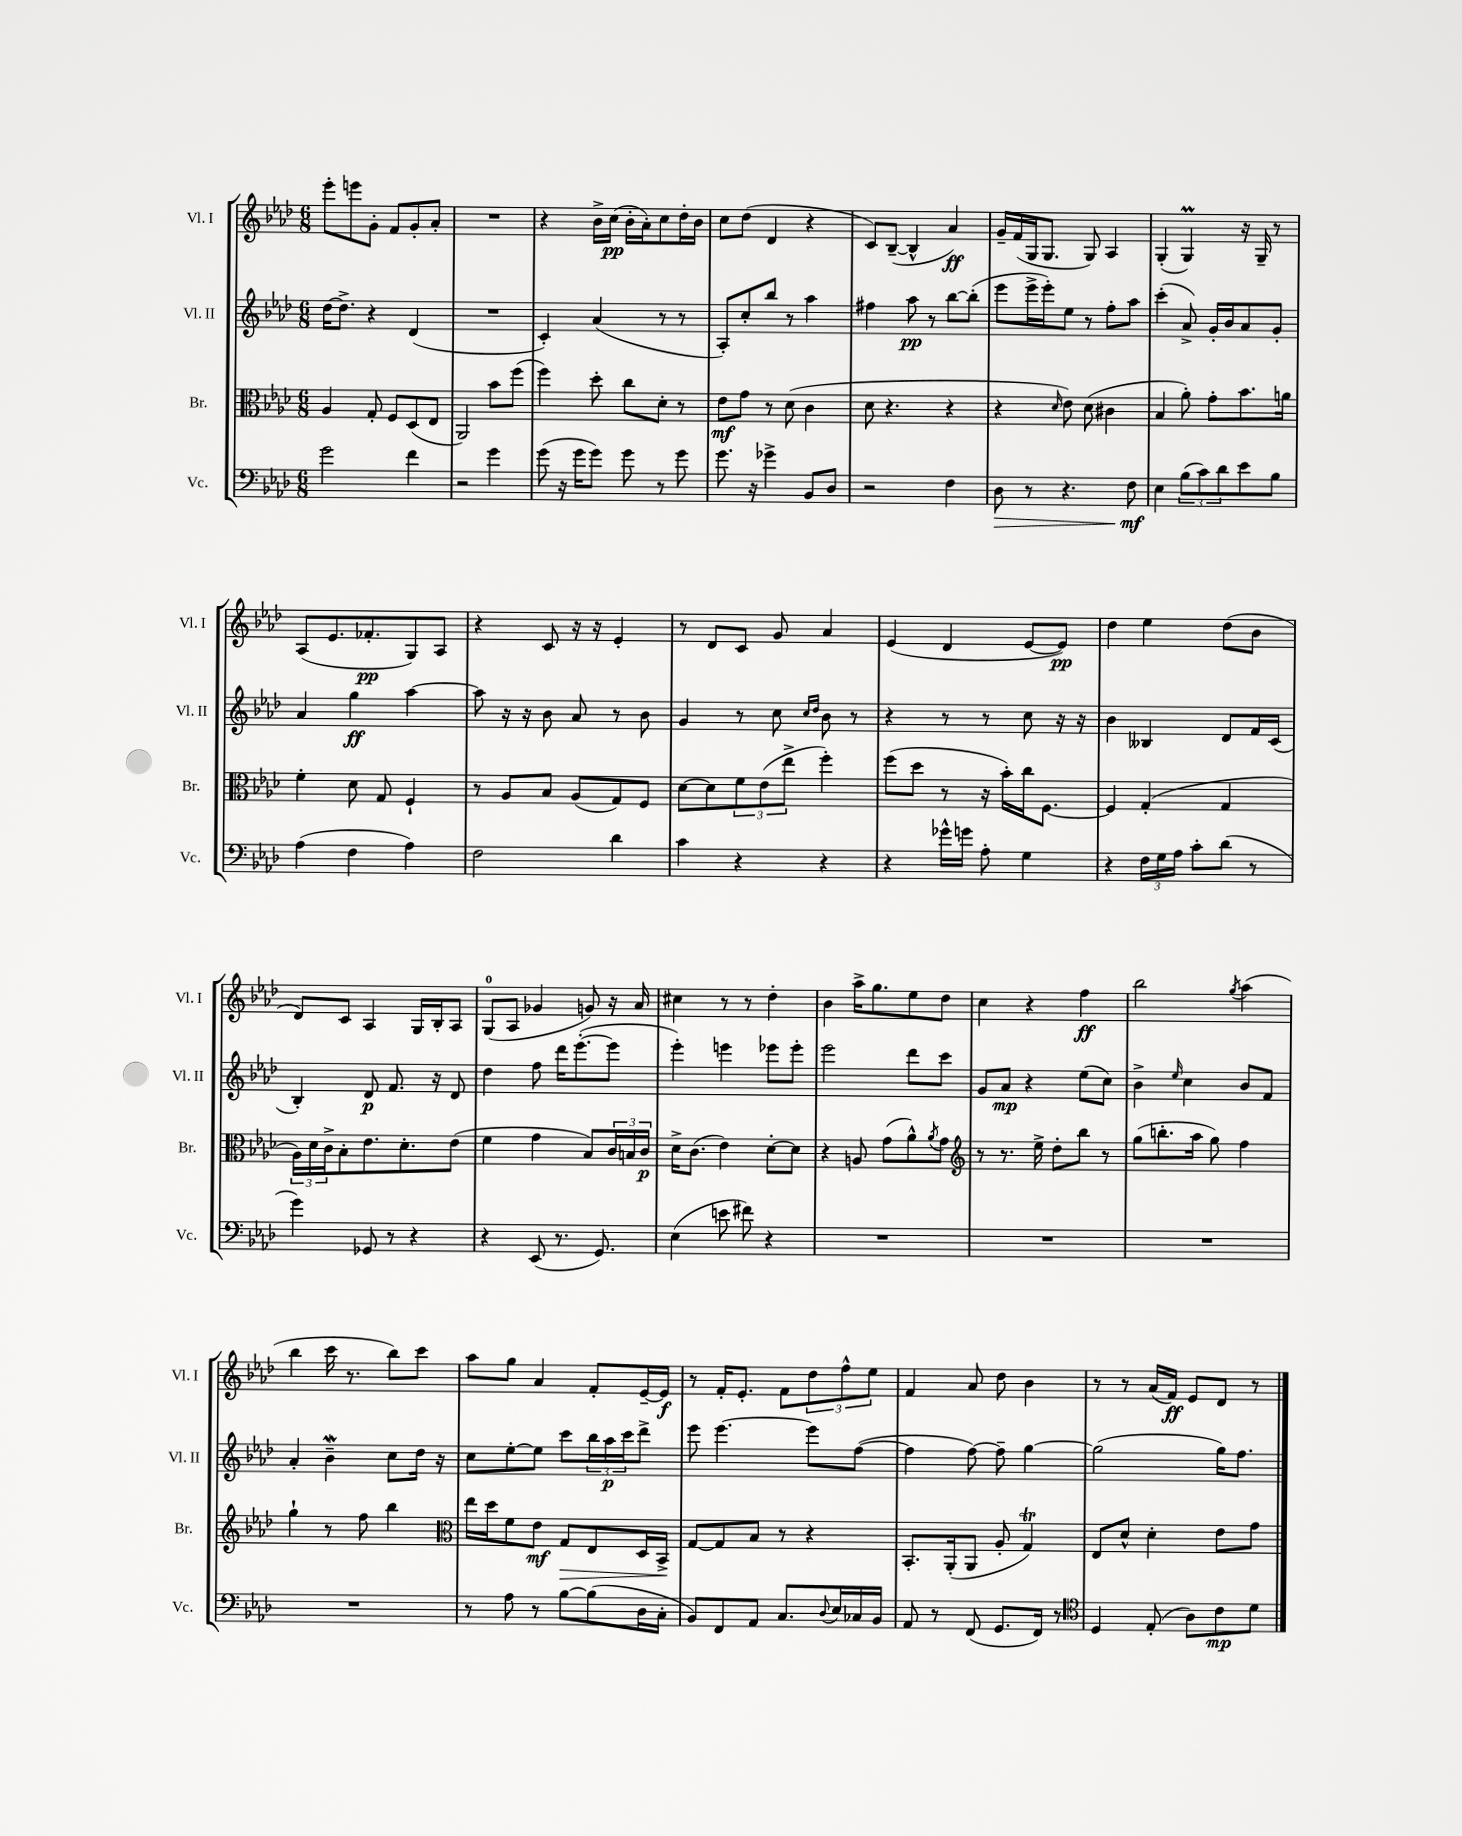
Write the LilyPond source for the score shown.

<<
\new StaffGroup <<
\new Staff = "s0" \with { instrumentName = "Vl. I" shortInstrumentName = "Vl. I" } {
    \clef treble \key aes \major \numericTimeSignature \time 6/8
    ees'''8-. e'''8 g'8-. f'8 g'8-. aes'8-. |
    R2. |
    r4 bes'16-> c''16\pp( bes'16-. aes'16-.) c''8 des''16-. bes'16 |
    c''8 des''8( des'4 r4 |
    c'8) bes8~--( bes4-^ aes'4\ff) |
    g'16-- f'16( g16 g8. g8) aes4 |
    g4-.( g4\prall) r16 g16-- r8 |
    aes8( ees'8. fes'8.-.\pp g8) aes8 |
    r4 c'8 r16 r16 ees'4-. |
    r8 des'8 c'8 g'8 aes'4 |
    ees'4( des'4 ees'8~ ees'8\pp) |
    des''4 ees''4 des''8( bes'8 |
    des'8) c'8 aes4 g16 bes16-. aes8 |
    g8-0( aes8 ges'4 g'8) r16 aes'16 |
    cis''4 r8 r8 des''4-. |
    bes'4 aes''16-> g''8. ees''8 des''8 |
    c''4 r4 f''4\ff |
    bes''2 \acciaccatura { g''8 } aes''4( |
    bes''4 c'''16 r8. bes''8) c'''8 |
    aes''8 g''8 aes'4 f'8-. ees'16~-- ees'16\f |
    r8 f'16-. ees'8.-. f'8 \tuplet 3/2 { des''8 f''8-^ ees''8 } |
    f'4 aes'8 des''8 bes'4 |
    r8 r8 aes'16( f'16\ff) ees'8 des'8 r8 \bar "|." |
}
\new Staff = "s1" \with { instrumentName = "Vl. II" shortInstrumentName = "Vl. II" } {
    \clef treble \key aes \major \numericTimeSignature \time 6/8
    des''16~ des''8.-> r4 des'4( |
    R2. |
    c'4-.) aes'4( r8 r8 |
    aes8-.) c''8-. bes''8 r8 aes''4 |
    fis''4 aes''8\pp r8 bes''8~ bes''8-.( |
    ees'''8 ees'''16-> ees'''16-.) ees''8 r8 f''8-. aes''8 |
    c'''4-.( aes'8->) g'16-. bes'16 aes'8 g'8-. |
    aes'4 g''4\ff aes''4~ |
    aes''8 r16 r16 bes'8 aes'8 r8 bes'8 |
    g'4 r8 c''8 \grace { c''16 des''16 } bes'8 r8 |
    r4 r8 r8 c''8 r16 r16 |
    bes'4 beses4 des'8 f'16 c'16( |
    bes4-.) des'8\p f'8. r16 des'8 |
    des''4 f''8 des'''16 ees'''8.~-.( ees'''8 |
    ees'''4-.) e'''4 ees'''8 ees'''8-. |
    ees'''2 des'''8 c'''8 |
    g'8 aes'8\mp r4 ees''8( c''8) |
    bes'4-> \grace { ees''16 } c''4 bes'8 f'8 |
    aes'4-. bes'4--\mordent c''8 des''16 r16 |
    c''8 ees''8~-. ees''8 c'''8 \tuplet 3/2 { bes''16 aes''16\p c'''16 } des'''8-> |
    ees'''8 ees'''4.~ ees'''8 f''8~( |
    f''4 f''8~) f''8-- g''4~ |
    g''2( g''16) f''8. \bar "|." |
}
\new Staff = "s2" \with { instrumentName = "Br." shortInstrumentName = "Br." } {
    \clef alto \key aes \major \numericTimeSignature \time 6/8
    aes4 g8-. f8 des8( ees8 |
    aes,2) bes'8 f''8( |
    f''4) des''8-. c''8 des'8-. r8 |
    ees'8\mf g'8 r8 des'8( c'4 |
    des'8 r4. r4 |
    r4 \grace { des'16 } ees'8) des'8( cis'4 |
    bes4 aes'8-.) g'8-. bes'8. a'16 |
    f'4-. des'8 g8 f4-! |
    r8 aes8 bes8 aes8( g8) f8 |
    des'8~ des'8 \tuplet 3/2 { f'8 ees'8( ees''8-> } f''4-.) |
    f''8( des''8 r8 r16 bes'16-.) c''16 f8.~ |
    f4 g4-.( g4 |
    \tuplet 3/2 { aes16) des'16 c'16-> } bes8-. ees'8. des'8.-. ees'8( |
    f'4 g'4 bes8) \tuplet 3/2 { c'16 b16 c'16\p } |
    des'16-> c'8.( ees'4) des'8~-. des'8 |
    r4 a8 g'8( aes'8-^) \acciaccatura { aes'8 } g'8 |
    \clef treble r8 r8. ees''16-> des''8-. bes''8 r8 |
    g''8( b''8.-. aes''16 g''8) f''4 |
    g''4-! r8 f''8 bes''4 |
    \clef alto ees''16 des''16 f'8 ees'8\mf g8\> ees8 des16 bes,16->\! |
    g8~ g8 bes8 r8 r4 |
    bes,8.-. aes,16-.( aes,8 aes8-. g4\trill) |
    ees8 des'8-^ des'4-. ees'8 g'8 \bar "|." |
}
\new Staff = "s3" \with { instrumentName = "Vc." shortInstrumentName = "Vc." } {
    \clef bass \key aes \major \numericTimeSignature \time 6/8
    g'2 f'4 |
    r2 g'4 |
    g'8( r16 g'16 g'8) g'8 r8 g'8 |
    g'8. r16 ges'4-> bes,8 des8 |
    r2 f4 |
    des8\> r8 r4. f8\mf\! |
    ees4 \tuplet 3/2 { bes8( c'8) des'8 } ees'8 bes8 |
    aes4( f4 aes4) |
    f2 des'4 |
    c'4 r4 r4 |
    r4 ges'16-^ g'16 aes8-. g4 |
    r4 \tuplet 3/2 { f16 g16 aes16 } c'8-. des'8( r8 |
    g'4) ges,8 r8 r4 |
    r4 ees,8( r8. g,8.) |
    ees4( e'8 fis'8) r4 |
    R2. |
    R2. |
    R2. |
    R2. |
    r8 aes8 r8 bes8~ bes8( des16 c16-. |
    bes,8) f,8 aes,8 c8. \appoggiatura { des8 } ees16 ces16 bes,16 |
    aes,8 r8 f,8( g,8. f,16) r8 |
    \clef tenor des4 ees8-.( aes8) c'8\mp des'8 \bar "|." |
}
>>
>>
\layout { \context { \Score \remove "Bar_number_engraver" } }
